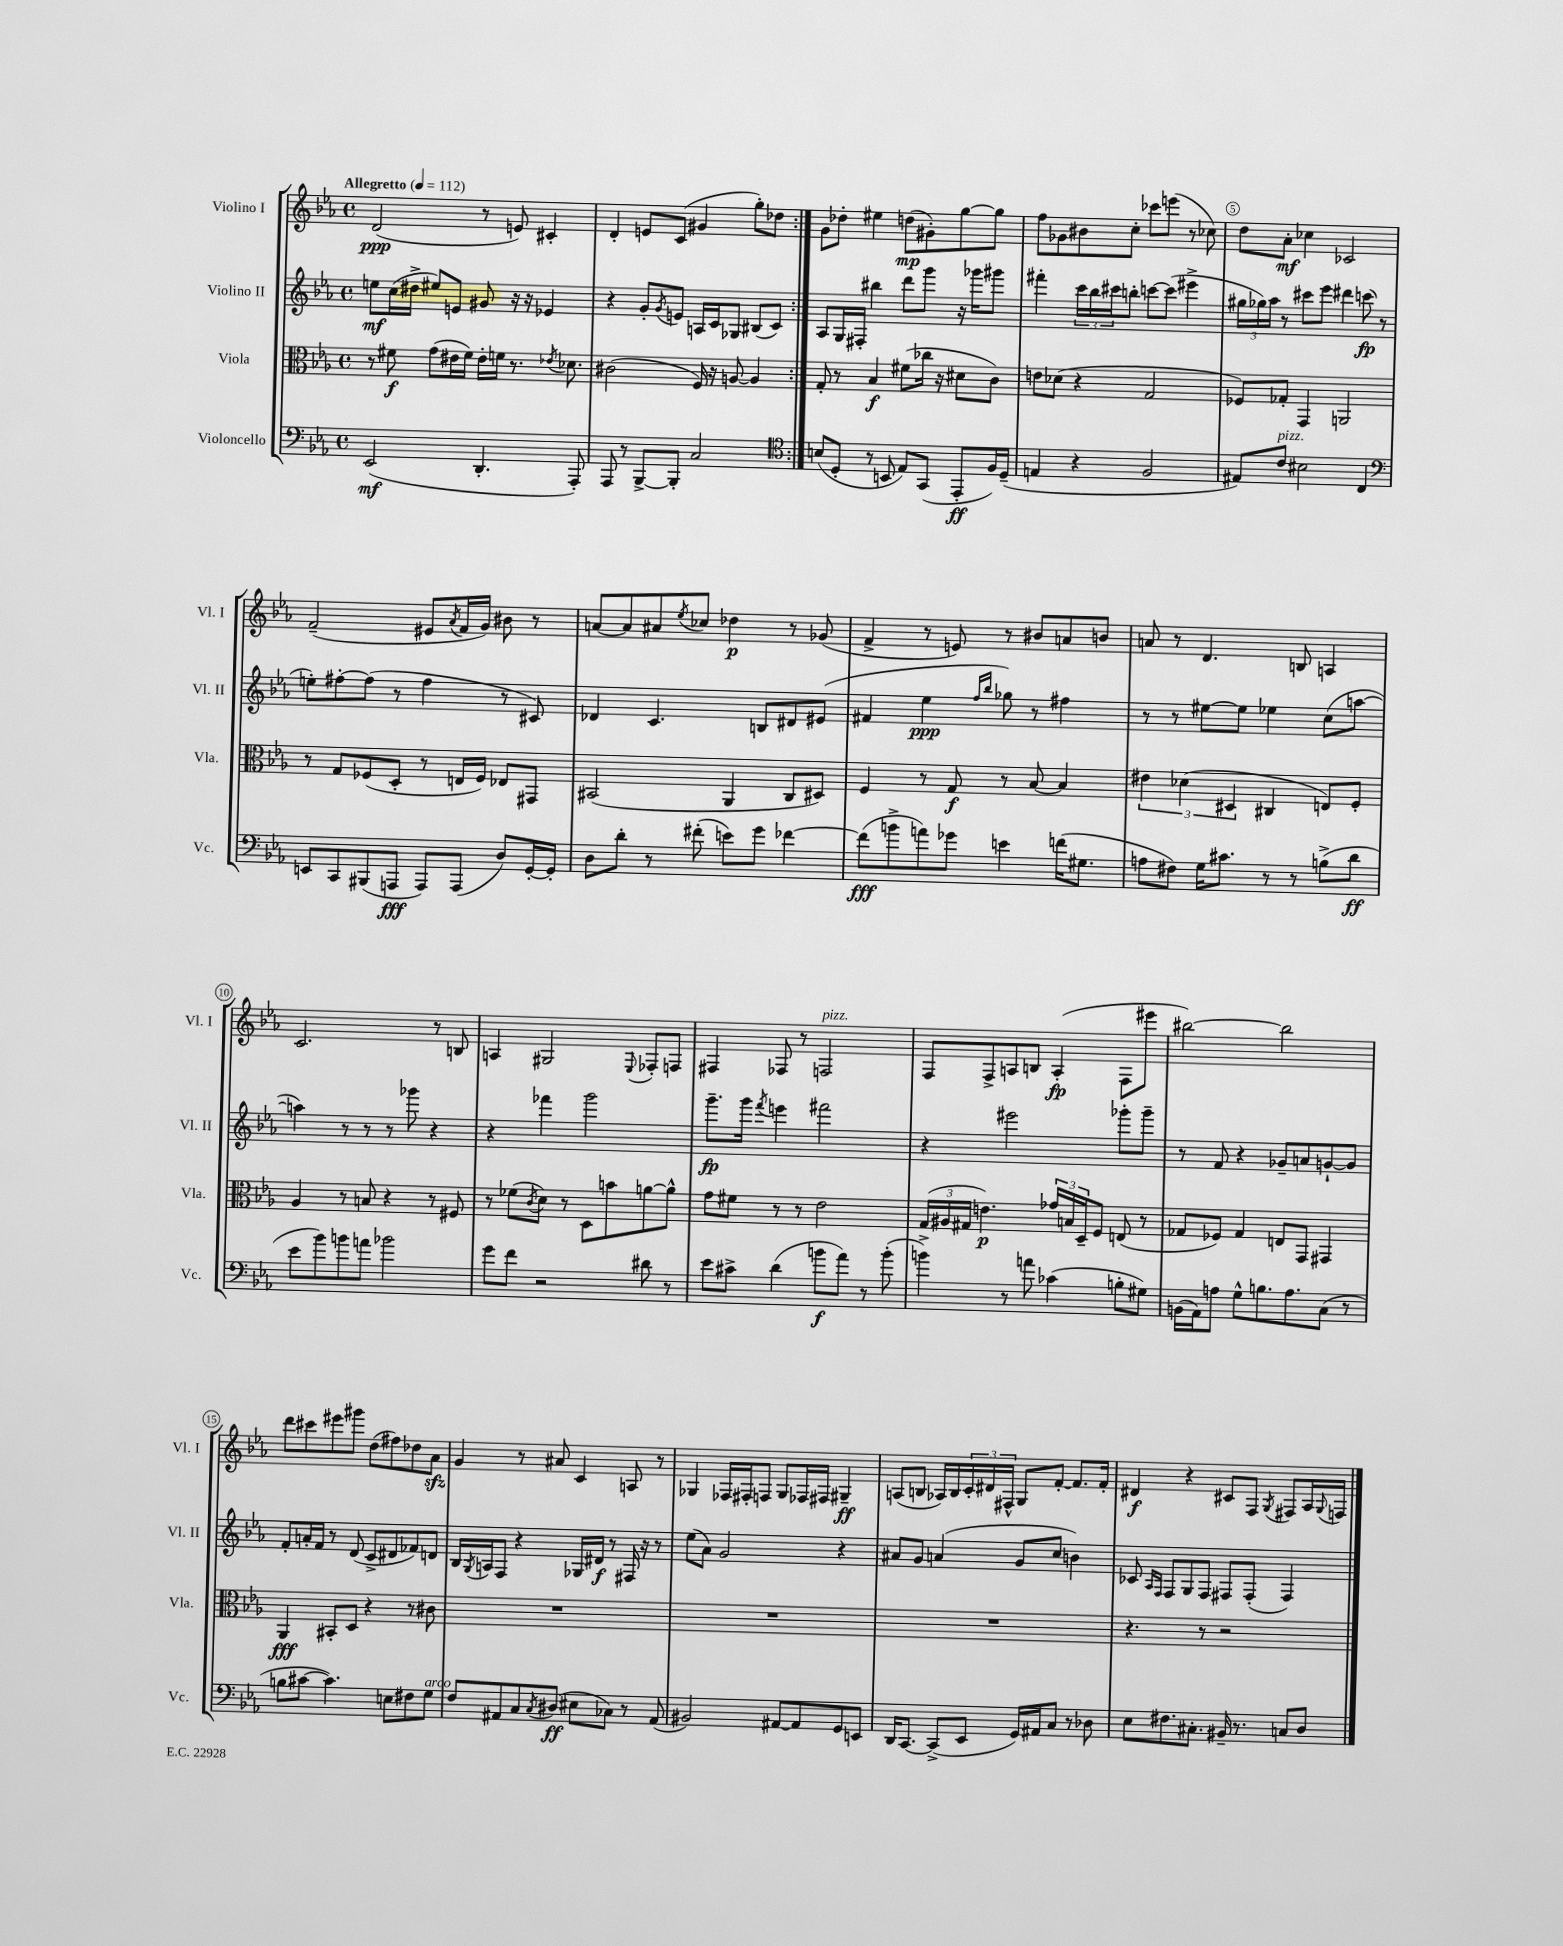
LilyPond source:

<<
\new StaffGroup <<
\new Staff = "s0" \with { instrumentName = "Violino I" shortInstrumentName = "Vl. I" } {
    \clef treble \key ees \major \defaultTimeSignature \time 4/4 \tempo "Allegretto" 4 = 112
    \repeat volta 2 { d'2\ppp( r8 e'8) cis'4-. |
    d'4-. e'8 c'8( gis'4 g''8-.) des''8 | }
    g'8 des''8-. eis''4 d''8\mp( gis'8-.) g''8~ g''8 |
    f''8 ges'8 bis'8 c''8-. ces'''8 e'''8( r8 ces''8) |
    d''8 aes'8-.\mf ces''4 ces'2 |
    f'2--( eis'8 \acciaccatura { aes'8 } f'16 g'16) bis'8 r8 |
    a'8~ a'8 ais'8 \acciaccatura { ees''8 } ces''8 des''4\p r8 ges'8( |
    f'4-> r8 e'8) r8 bis'8 a'8 b'8 |
    a'8 r8 d'4. b8 a4 |
    c'2. r8 b8 |
    a4 gis2 \appoggiatura { ees8 } fes8-. f8 |
    fis4 fes8 r8 f2^\markup { \italic "pizz." } |
    f8 f8-> a8 b8 a4-.\fp( f8 eis'''8 |
    bis''2~) bis''2 |
    d'''8 cis'''8 eis'''8 gis'''8 d''8( fis''8) des''8 aes'8\sfz |
    g'4 r8 ais'8 c'4 a8 r8 |
    ges4 fes16 fis16-. f8 ges8 fes16 fis16 gis4--\ff |
    a8( b8 aes16) b16 \tuplet 3/2 { c'16-. dis'16 fis16-^ } g8 f'8~-. f'8. f'16-. |
    dis'4\f r4 cis'8 f8 \acciaccatura { g8 } fis8 aes16 \appoggiatura { g8 } f16 \bar "|." |
}
\new Staff = "s1" \with { instrumentName = "Violino II" shortInstrumentName = "Vl. II" } {
    \clef treble \key ees \major \defaultTimeSignature \time 4/4
    \repeat volta 2 { e''8\mf c''16( dis''16-> eis''8) e'8 gis'8 r16 r16 ees'4 |
    r4 g'8-. \acciaccatura { g'8 } e'8 a16 c'16 ges8 bis8( c'8) | }
    aes8 g16 fis16-. bis''4 d'''8 g'''8 r16 ges'''16 gis'''8 |
    fis'''4-. \tuplet 3/2 { c'''16 bes''16 cis'''16 } b''8-. c'''8~ c'''8( eis'''4-> |
    \tuplet 3/2 { gis''16 ges''16) aes''16 } r8 cis'''8 ees'''8 dis'''4 c'''8\fp( r8 |
    e''8-.) fis''8~-. fis''8( r8 fis''4 r8 cis'8) |
    des'4 c'4. b8 dis'8 eis'8( |
    fis'4 ees''4\ppp \grace { f''16 bes''16 } ges''8) r8 fis''4 |
    r8 r8 eis''8~ eis''8 ees''4 c''8( a''8~ |
    a''4) r8 r8 r8 ges'''8 r4 |
    r4 fes'''4 g'''2 |
    g'''8.--\fp g'''16 \acciaccatura { f'''8 } e'''4 fis'''2 |
    r4 eis'''2 ges'''8-. ges'''8-- |
    r8 f'8 r4 ges'8-- a'8 g'8~-! g'8 |
    f'8-. a'16-. f'16 r8 d'8( c'8-> dis'8 fes'8) d'8 |
    bes16 \acciaccatura { g8 } a16 f8 r4 ges16 dis'16\f r8 fis16 r16 r8 |
    ees''8( aes'8) g'2 r4 |
    ais'8 g'8 a'4( g'8 c''8 b'4) |
    ces'8 \grace { aes16 f16 } f8 g8 f8 fis8 fis8-.( fis4) \bar "|." |
}
\new Staff = "s2" \with { instrumentName = "Viola" shortInstrumentName = "Vla." } {
    \clef alto \key ees \major \defaultTimeSignature \time 4/4
    \repeat volta 2 { r8 fis'8\f g'8( eis'16 fis'16) eis'16-. f'16 r8. \acciaccatura { ees'8 } des'8. |
    cis'2( f16) r16 a8~ a4 | }
    g8-. r8 bes4\f fis'8( ces''16 r16 dis'8 c'8) |
    e'8 des'8( r4 g2 |
    fes8) ges8-. g,4 a,2 |
    r8 g8 fes8( d8-. r8 e16 fes16) ees8 gis,8 |
    bis,2( aes,4 c8 dis8) |
    f4 r8 g8\f r8 bes8~ bes4 |
    \tuplet 3/2 { eis'4 des'4( dis4 } cis4 e8) f8-. |
    aes4 r8 b8 r4 r8 fis8 |
    r8 fes'8( \acciaccatura { c'8 } d'8) r8 d8 b'8 a'8~ a'8-^ |
    g'8 fis'8 r8 r8 ees'2 |
    \tuplet 3/2 { g16( ais16 gis16 } e'4.\p) \tuplet 3/2 { ges'16 b16 d16-- } f8 e8( r8 |
    ges8 fes8) ges4 e8 g,8 gis,4 |
    aes,4\fff bis,8-. d8 r4 r8 cis'8 |
    R1 |
    R1 |
    R1 |
    r4. r8 r2 \bar "|." |
}
\new Staff = "s3" \with { instrumentName = "Violoncello" shortInstrumentName = "Vc." } {
    \clef bass \key ees \major \defaultTimeSignature \time 4/4
    \repeat volta 2 { ees,2\mf( d,4.-. aes,,8-.) |
    aes,,8 r8 bes,,8~-> bes,,8-. c2 | }
    \clef tenor b8( d8-. r8 b,8 ees8) g,8( ees,8-.\ff f16) d16--( |
    e4 r4 f2 |
    eis8) c'8^\markup { \italic "pizz." } bis2 c4 |
    \clef bass e,8 c,8 bis,,8( a,,8\fff a,,8) a,,8( d8) g,16~-. g,16-. |
    d8 d'8-. r8 fis'8-.( e'8) g'8 fes'4~ |
    fes'8\fff( b'8-> a'8) ges'8 e'4 f'16( gis8. |
    a8 fis8) g16 cis'8. r8 r8 b8->( d'8\ff |
    ees'8 bes'8) b'8 a'8 bes'2 |
    g'8 f'8 r2 dis'8 r8 |
    ees'8 cis'8-> d'4( b'8\f aes'8) r8 b'8-.( |
    b'4->) r8 a'8 ces'4( b8-. gis8) |
    b,16( aes,16) a8 g8-^ b8. a8. c8( r8 |
    b8 cis'8~ cis'4.) e8 fis8 g8^\markup { \italic "arco" } |
    f8 ais,8 c8 \acciaccatura { c8 } dis8\ff( eis8 ces8) r8 ais,8( |
    bis,2) ais,8~ ais,8 g,8 e,8 |
    d,16 c,8.~ c,8->( ees,8 g,16) ais,16 c8 r8 des8 |
    ees8 fis8. cis8.-. bis,16-- r8. c8 d8 \bar "|." |
}
>>
>>
\layout { \context { \Score \override BarNumber.break-visibility = ##(#f #t #t) barNumberVisibility = #(every-nth-bar-number-visible 5) \override BarNumber.stencil = #(make-stencil-circler 0.1 0.3 ly:text-interface::print) } }
